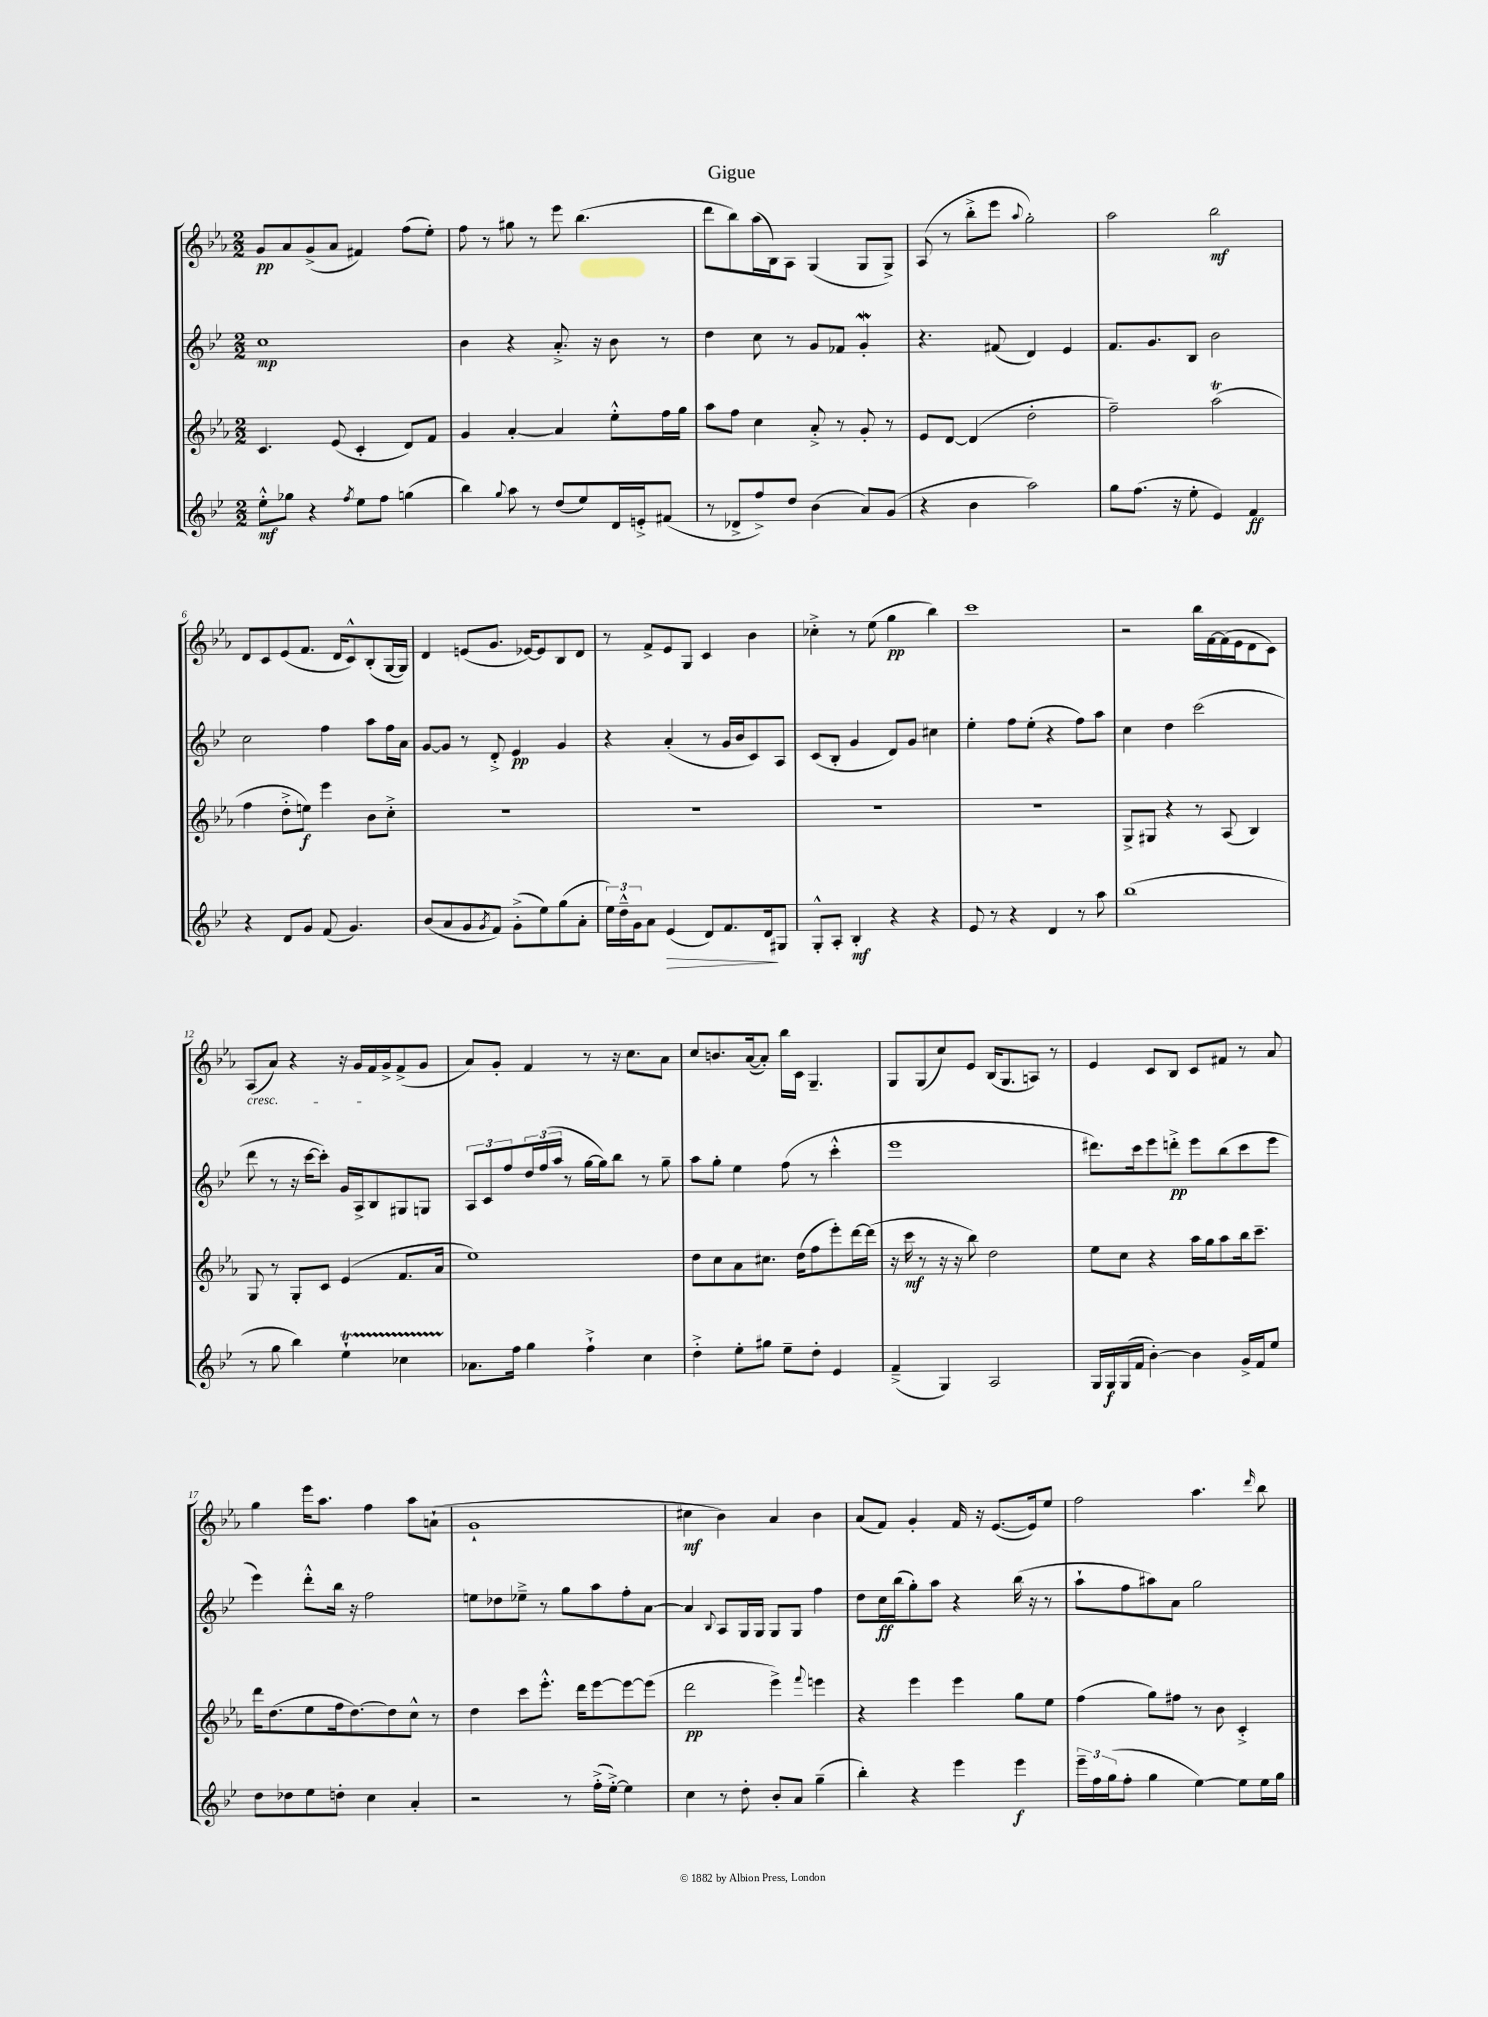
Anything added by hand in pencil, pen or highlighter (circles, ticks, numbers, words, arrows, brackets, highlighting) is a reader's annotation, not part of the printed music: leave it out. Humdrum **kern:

**kern	**dynam	**kern	**dynam	**kern	**dynam	**kern	**dynam
*part4	*part4	*part3	*part3	*part2	*part2	*part1	*part1
*staff4	*staff4	*staff3	*staff3	*staff2	*staff2	*staff1	*staff1
*clefG2	*	*clefG2	*	*clefG2	*	*clefG2	*
*k[b-e-]	*	*k[b-e-a-]	*	*k[b-e-]	*	*k[b-e-a-]	*
*M2/2	*	*M2/2	*	*M2/2	*	*M2/2	*
=1	=1	=1	=1	=1	=1	=1	=1
8ee-'^^\L	mf	4.c/	.	1cc	mp	8g/L	pp
8gg-X\J	.	.	.	.	.	8a-/	.
4r	.	.	.	.	.	(8g^/	.
.	.	(8e-/	.	.	.	8a-/J	.
8qff/	.	.	.	.	.	.	.
8ee-\L	.	4c'/	.	.	.	4f#X/)	.
8ff\J	.	.	.	.	.	.	.
(4ggn\	.	8d/L)	.	.	.	(8ff\L	.
.	.	8f/J	.	.	.	8ee-'\J)	.
=2	=2	=2	=2	=2	=2	=2	=2
4bb-\)	.	4g/	.	4b-\	.	8ff\	.
.	.	.	.	.	.	8r	.
8qqgg/	.	.	.	.	.	.	.
8aa\	.	[4a-'/	.	4r	.	8gg#X\	.
8r	.	.	.	.	.	8r	.
(8dd/L	.	4a-/]	.	8.a'^/	.	8eee-\	.
8ee-/)	.	.	.	.	.	(4.bb-\	.
.	.	.	.	16r	.	.	.
16d/L	.	8ee-'^^\L	.	8b-\	.	.	.
16en'^/J	.	.	.	.	.	.	.
(8f#X/J	.	16ff\L	.	8r	.	.	.
.	.	16gg\JJ	.	.	.	.	.
=3	=3	=3	=3	=3	=3	=3	=3
8r	.	8aa-\L	.	4dd\	.	8ddd\L	.
8d-X^/L	.	8ff\J	.	.	.	8bb-\)	.
8ff^/)	.	4cc\	.	8cc\	.	(16aa-\L	.
.	.	.	.	.	.	16B-\J)	.
8dd/J	.	.	.	8r	.	8A-\J	.
(4b-\	.	8a-'^/	.	8g/L	.	(4G/	.
.	.	8r	.	8f-X/J	.	.	.
8a/L)	.	8g'/	.	4gW'/	.	8G/L	.
(8g/J	.	8r	.	.	.	8G^/J)	.
=4	=4	=4	=4	=4	=4	=4	=4
4r	.	8e-/L	.	4.r	.	(8A-/	.
.	.	[8d/J	.	.	.	8r	.
4b-\	.	(4d/]	.	.	.	8bb-'^\L	.
.	.	.	.	(8f#X/	.	8eee-\J	.
.	.	.	.	.	.	8qqaa-/	.
2aa\)	.	2dd'\	.	4d/)	.	2gg'\)	.
.	.	.	.	4e-/	.	.	.
=5	=5	=5	=5	=5	=5	=5	=5
8gg\L	.	2ff~\)	.	8.f/L	.	2aa-\	.
(8.ff\J	.	.	.	.	.	.	.
.	.	.	.	8.g/	.	.	.
16r	.	.	.	.	.	.	.
8ee-'\	.	.	.	8B-/J	.	.	.
4e-/)	.	(2aa-T\	.	2b-\	.	2bb-\	mf
4f/	ff	.	.	.	.	.	.
!!LO:LB:g=z
=6	=6	=6	=6	=6	=6	=6	=6
4r	.	4ff\	.	2cc\	.	8d/L	.
.	.	.	.	.	.	8c/	.
8d/L	.	8dd'^\L	.	.	.	(8e-/	.
8g/J	.	8een\J)	f	.	.	8.f/J	.
(8f/	.	4eee-\	.	4ff\	.	.	.
.	.	.	.	.	.	16d/KL	.
4.g/)	.	.	.	.	.	8c^^/)	.
.	.	8b-\L	.	8aa\L	.	(8B-'/	.
.	.	8cc'^\J	.	16ff\L	.	[16G/L	.
.	.	.	.	16a\JJ	.	16G/JJ])	.
=7	=7	=7	=7	=7	=7	=7	=7
(8b-/L	.	1r	.	[8g/L	.	4d/	.
8a/	.	.	.	8g/J]	.	.	.
8g/	.	.	.	8r	.	(8en/L	.
8qg/	.	.	.	.	.	.	.
8f/J)	.	.	.	8d'^/	.	8.g/J	.
(8g'^\L	.	.	.	4e-/	pp	.	.
.	.	.	.	.	.	[16e-X/KL)	.
8ee-\)	.	.	.	.	.	8e-/]	.
(8gg\	.	.	.	4g/	.	8B-/	.
8a'\J	.	.	.	.	.	8d/J	.
=8	=8	=8	=8	=8	=8	=8	=8
24ee-\LL)	.	1r	.	4r	.	8r	.
24dd~^^\	.	.	.	.	.	.	.
24g\J	.	.	.	.	.	.	.
8a\J	.	.	.	.	.	8f^/L	.
!	!LO:HP:b	!	!	!	!	!	!
(4e-/	>	.	.	(4a'/	.	8e-/	.
.	.	.	.	.	.	8G/J	.
8d/L)	.	.	.	8r	.	4c/	.
8.f/	.	.	.	16g/LL	.	.	.
.	.	.	.	16b-/J	.	.	.
.	.	.	.	8c/)	.	4b-\	.
16d/k	.	.	.	.	.	.	.
8G#X/J	]	.	.	8A/J	.	.	.
=9	=9	=9	=9	=9	=9	=9	=9
8G'^^/L	.	1r	.	(8c/L	.	4cc-X'^\	.
8A'/J	.	.	.	8B-'/J	.	.	.
4B-'/	mf	.	.	4g/	.	8r	.
.	.	.	.	.	.	(8ee-\	.
4r	.	.	.	8d/L)	.	4gg\	pp
.	.	.	.	8g/J	.	.	.
4r	.	.	.	4cc#X\	.	4bb-\)	.
=10	=10	=10	=10	=10	=10	=10	=10
8e-/	.	1r	.	4ee-'\	.	1ccc	.
8r	.	.	.	.	.	.	.
4r	.	.	.	8ff\L	.	.	.
.	.	.	.	(8ee-'\J	.	.	.
4d/	.	.	.	4r	.	.	.
8r	.	.	.	8ff\L)	.	.	.
8aa\	.	.	.	8aa\J	.	.	.
=11	=11	=11	=11	=11	=11	=11	=11
(1bb-	.	8G^/L	.	4cc\	.	2r	.
.	.	8G#X/J	.	.	.	.	.
.	.	4r	.	4dd\	.	.	.
.	.	8r	.	(2ccc\	.	16bb-\LL	.
.	.	.	.	.	.	[16f\	.
.	.	(8A-/	.	.	.	(16f\]	.
.	.	.	.	.	.	16e-\J	.
.	.	4B-/)	.	.	.	8d\	.
.	.	.	.	.	.	8c\J)	.
!!LO:LB:g=z
=12	=12	=12	=12	=12	=12	=12	=12
!	!	!	!	!	!	!LO:TX:b:i:t=cresc.	!
8r	.	8G/	.	8ddd\	.	(8A-/L	.
8gg\	.	8r	.	8r	.	8a-/J)	.
4bb-\)	.	8G'/L	.	16r	.	4r	.
.	.	.	.	[16ccc\KL	.	.	.
.	.	8c/J	.	8ccc'\J])	.	.	.
4ee-T`\	.	(4e-/	.	16g/LL	.	16r	.
.	.	.	.	16A^/J	.	16g/LL	.
.	.	.	.	8B-/	.	16f/	.
.	.	.	.	.	.	16g^/J	.
4cc-XTTT\	.	8.f/L	.	8G#X/	.	(8f^/	.
.	.	.	.	8Gn/J	.	8g/J	.
.	.	16a-/Jk	.	.	.	.	.
=13	=13	=13	=13	=13	=13	=13	=13
8.a-X\L	.	1ee-)	.	12A/L	.	8a-/L)	.
.	.	.	.	12c/	.	.	.
.	.	.	.	.	.	8g'/J	.
.	.	.	.	12ff/	.	.	.
16ff\Jk	.	.	.	.	.	.	.
4gg\	.	.	.	24dd/L	.	4f/	.
.	.	.	.	(24ff/	.	.	.
.	.	.	.	24aa/JJ	.	.	.
.	.	.	.	8r	.	.	.
4ff`^\	.	.	.	[16gg\LL	.	8r	.
.	.	.	.	16gg\J])	.	.	.
.	.	.	.	8bb-\J	.	16r	.
.	.	.	.	.	.	8.cc\L	.
4cc\	.	.	.	8r	.	.	.
.	.	.	.	8gg~\	.	8a-\J	.
=14	=14	=14	=14	=14	=14	=14	=14
4dd'^\	.	8dd\L	.	8aa\L	.	8cc/L	.
.	.	8cc\	.	8gg'\J	.	8.bn/	.
8ee-'\L	.	8a-\	.	4ee-\	.	.	.
.	.	.	.	.	.	([16a-/k	.
8gg#X\J	.	8.cc#X\J	.	.	.	8a-'/J])	.
8ee-~\L	.	.	.	(8ff\	.	16bb-\LL	.
.	.	(16dd\KL	.	.	.	16c\JJ	.
8dd'\J	.	8ff\	.	8r	.	4.G~/	.
4e-/	.	8eee-'\)	.	4ccc'^^\	.	.	.
.	.	[16ddd\L	.	.	.	.	.
.	.	(16ddd\JJ]	.	.	.	.	.
=15	=15	=15	=15	=15	=15	=15	=15
(4f~^/	.	16r	.	1eee-	.	8G/L	.
.	.	16ccc\	mf	.	.	.	.
.	.	8r	.	.	.	(8G/	.
4G/)	.	16r	.	.	.	8cc/)	.
.	.	16r	.	.	.	.	.
.	.	8bb-\)	.	.	.	8e-/J	.
2A/	.	2dd\	.	.	.	(16B-/KL	.
.	.	.	.	.	.	8.G/	.
.	.	.	.	.	.	8An/J)	.
.	.	.	.	.	.	8r	.
=16	=16	=16	=16	=16	=16	=16	=16
16G/LL	.	8ee-\L	.	8.ddd#X\L)	.	4e-/	.
16G/	f	.	.	.	.	.	.
(16G/	.	8cc\J	.	.	.	.	.
16f/JJ	.	.	.	16ccc\k	.	.	.
[4b-'\)	.	4r	.	8eee-\	.	8c/L	.
.	.	.	.	8dddn'^\J	pp	8B-/J	.
4b-\]	.	16aa-\LL	.	8eee-\L	.	8c/L	.
.	.	16gg\J	.	.	.	.	.
.	.	8aa-\	.	(8bb-\	.	8f#X/J	.
16g^/LL	.	16bb-\k	.	8ccc\	.	8r	.
16f/J	.	8.ccc~\J	.	.	.	.	.
8ee-/J	.	.	.	8eee-\J	.	8a-/	.
!!LO:LB:g=z
=17	=17	=17	=17	=17	=17	=17	=17
8dd\L	.	16ddd\KL	.	4eee-\)	.	4gg\	.
.	.	(8.dd\	.	.	.	.	.
8dd-X\	.	.	.	.	.	.	.
8ee-\	.	8ee-\	.	8ddd'^^\L	.	16eee-\KL	.
.	.	.	.	.	.	8.aa-\J	.
8ddn'\J	.	16ff\k	.	16bb-\Jk	.	.	.
.	.	[8.dd\)	.	16r	.	.	.
4cc\	.	.	.	2ff\	.	4ff\	.
.	.	8dd\]	.	.	.	.	.
4a'/	.	8cc^^\J	.	.	.	8aa-\L	.
.	.	8r	.	.	.	(8an`\J	.
=18	=18	=18	=18	=18	=18	=18	=18
2r	.	4dd\	.	8een\L	.	1g`	.
.	.	.	.	8dd-X\	.	.	.
.	.	8ccc\L	.	8ee-X~^\J	.	.	.
.	.	8.eee-'^^\J	.	8r	.	.	.
8r	.	.	.	8gg\L	.	.	.
.	.	16ddd\KL	.	.	.	.	.
(16ff'^\LL	.	[8eee-\	.	8aa\	.	.	.
[16ee-'^\JJ)	.	.	.	.	.	.	.
4ee-\]	.	8eee-\_	.	8ff'\	.	.	.
.	.	(8eee-\J]	.	[8a\J	.	.	.
=19	=19	=19	=19	=19	=19	=19	=19
4cc\	.	2ddd\	pp	4a/]	.	4cc#X\	mf
.	.	.	.	8qqB-/	.	.	.
8r	.	.	.	8A/L	.	4b-\)	.
8dd'\	.	.	.	16G/L	.	.	.
.	.	.	.	16G/JJ	.	.	.
8b-'/L	.	4eee-^\)	.	8G/L	.	4a-/	.
8a/J	.	.	.	8G/J	.	.	.
.	.	8qqfff/	.	.	.	.	.
(4gg~\	.	4eeen\	.	4ff\	.	4b-\	.
=20	=20	=20	=20	=20	=20	=20	=20
4bb-'\)	.	4r	.	8dd\L	.	(8a-/L	.
.	.	.	.	16cc\L	ff	8f/J)	.
.	.	.	.	(16bb-\J	.	.	.
4r	.	4eee-\	.	8gg'\)	.	4g'/	.
.	.	.	.	8aa\J	.	.	.
4eee-\	.	4eee-\	.	4r	.	16f/	.
.	.	.	.	.	.	16r	.
.	.	.	.	.	.	([8.e-/L	.
4eee-\	f	8gg\L	.	(16bb-\	.	.	.
.	.	.	.	16r	.	16e-/k])	.
.	.	8ee-\J	.	8r	.	8ee-/J	.
=21	=21	=21	=21	=21	=21	=21	=21
24eee-~\LL	.	(4ff\	.	8aa`\L	.	2ff\	.
24ff\	.	.	.	.	.	.	.
(24gg\J	.	.	.	.	.	.	.
8ff'\J	.	.	.	8ff\	.	.	.
4gg\	.	8gg\L)	.	8aa#X\)	.	.	.
.	.	8ff#X\J	.	8a\J	.	.	.
[4ee-\)	.	8r	.	2gg\	.	4.aa-\	.
.	.	8b-\	.	.	.	.	.
8ee-\L]	.	4c'^/	.	.	.	.	.
.	.	.	.	.	.	16qqddd/	.
16ee-\L	.	.	.	.	.	8bb-\	.
16gg\JJ	.	.	.	.	.	.	.
==	==	==	==	==	==	==	==
*-	*-	*-	*-	*-	*-	*-	*-
